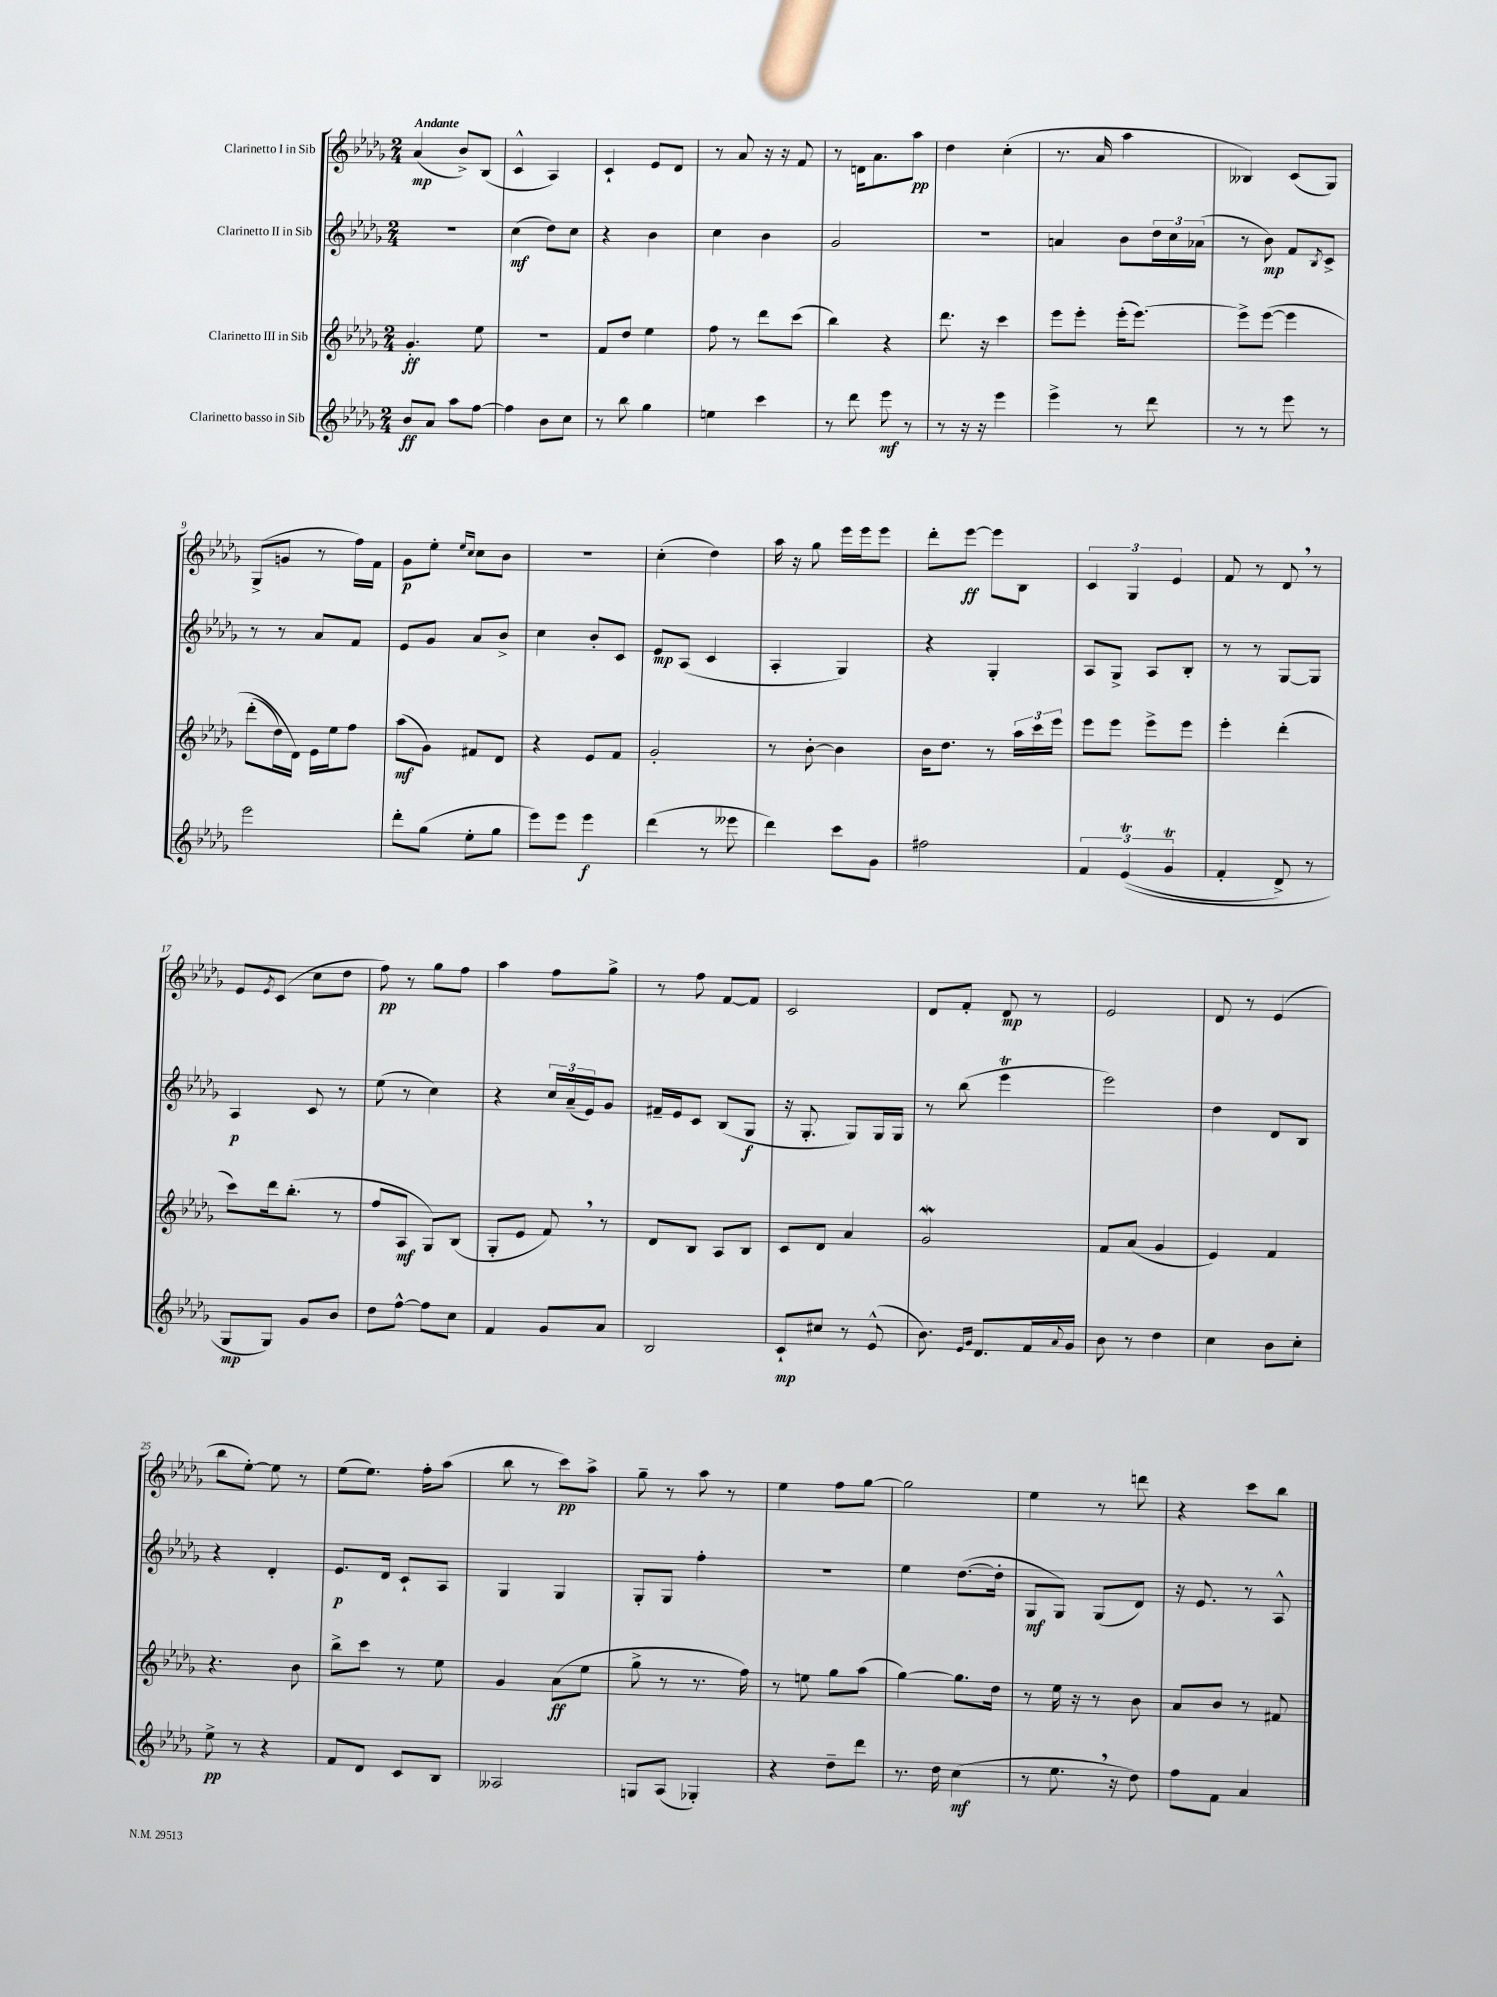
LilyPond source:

<<
\new StaffGroup <<
\new Staff = "s0" \with { instrumentName = "Clarinetto I in Sib" } {
    \clef treble \key des \major \numericTimeSignature \time 2/4 \tempo "Andante"
    aes'4\mp( bes'8->) bes8( |
    c'4-^ aes4) |
    c'4-! ees'8 des'8 |
    r8 aes'8 r16 r16 f'8 |
    r8 d'16 aes'8. aes''8\pp |
    des''4 c''4-.( |
    r8. aes'16 aes''4 |
    beses4) c'8( ges8) |
    ges8->( g'8 r8 f''16) f'16 |
    ges'8\p ees''8-. \grace { ees''16 c''16 } c''8 bes'8 |
    r2 |
    c''4-.( des''4) |
    aes''16 r16 ges''8 ees'''16 ees'''16 ees'''8 |
    des'''8-. ees'''8~\ff ees'''8 bes8 |
    \tuplet 3/2 { c'4 ges4 ees'4 } |
    f'8 r8 des'8 \breathe r8 |
    ees'8 \acciaccatura { ees'8 } c'8( c''8 des''8 |
    f''8\pp) r8 ges''8 f''8 |
    aes''4 f''8 ges''8-> |
    r8 f''8 f'8~ f'8 |
    c'2 |
    des'8 f'8-. des'8\mp r8 |
    ees'2 |
    des'8 r8 ees'4( |
    bes''8 ees''8~-.) ees''8 r8 |
    ees''8( ees''8.) f''16-. aes''8( |
    bes''8 r8 c'''8\pp) aes''8-> |
    ges''8-- r8 aes''8 r8 |
    ees''4 f''8 ges''8~ |
    ges''2 |
    ees''4 r8 d'''8 |
    r4 c'''8 bes''8 \bar "|." |
}
\new Staff = "s1" \with { instrumentName = "Clarinetto II in Sib" } {
    \clef treble \key des \major \numericTimeSignature \time 2/4
    r2 |
    c''4\mf( des''8) c''8 |
    r4 bes'4 |
    c''4 bes'4 |
    ges'2 |
    r2 |
    a'4 bes'8 \tuplet 3/2 { des''16 c''16 aes'16( } |
    r8 bes'8\mp) f'8 \acciaccatura { bes8 } c'8-> |
    r8 r8 aes'8 f'8 |
    ees'8 ges'8 aes'8 bes'8-> |
    c''4 bes'8-. c'8 |
    ees'8\mp aes8( c'4 |
    aes4-. ges4) |
    r4 ges4-. |
    aes8 ges8-> aes8 bes8-. |
    r8 r8 ges8~ ges8 |
    aes4\p c'8 r8 |
    ees''8( r8 c''4) |
    r4 \tuplet 3/2 { c''16 aes'16--( ees'16) } ges'8 |
    fis'16-- ees'16 c'8 bes8( ges8\f |
    r16 ges8.-. ges8) ges16 ges16 |
    r8 bes''8( ees'''4\trill |
    ees'''2) |
    des''4 des'8 bes8 |
    r4 des'4-. |
    ees'8.\p des'16 c'8-! aes8 |
    ges4 ges4 |
    ges8-. ges8 f''4-. |
    r2 |
    ees''4 des''8.~( des''16-. |
    ges8\mf ges8) ges8( des'8) |
    r16 ees'8. r8 aes8-^ \bar "|." |
}
\new Staff = "s2" \with { instrumentName = "Clarinetto III in Sib" } {
    \clef treble \key des \major \numericTimeSignature \time 2/4
    ges'4.-.\ff ees''8 |
    r2 |
    f'8 des''8 ees''4 |
    f''8 r8 des'''8 c'''8( |
    bes''4) r4 |
    des'''8. r16 c'''4 |
    ees'''8 ees'''8-. ees'''16-.( ees'''8.~) |
    ees'''8-> ees'''8~\( ees'''4 |
    des'''8-.( des''16) des'16\) ees'16 ees''16 f''8 |
    aes''8\mf( ges'8) fis'8 des'8 |
    r4 ees'8 f'8 |
    ges'2-. |
    r8 bes'8~-. bes'4 |
    bes'16 des''8. r8 \tuplet 3/2 { aes''16 c'''16 ees'''16 } |
    ees'''8 ees'''8 ees'''8-> ees'''8 |
    ees'''4-. des'''4-.( |
    c'''8) des'''16 bes''8.-.( r8 |
    f''8 aes8\mf ges8) bes8( |
    ges8-. ees'8 f'8) \breathe r8 |
    des'8 bes8 aes8 bes8 |
    c'8 des'8 aes'4 |
    ges'2\mordent |
    f'8 aes'8( ges'4 |
    ees'4) f'4 |
    r4. bes'8 |
    bes''8-> c'''8 r8 ees''8 |
    ges'4 aes'8\ff( ees''8 |
    ges''8-> r8 r8. f''16) |
    r8 e''8 ges''8 aes''8( |
    ges''4~) ges''8. des''16 |
    r8 ees''16 r16 r8 bes'8 |
    aes'8 bes'8 r8 fis'8 \bar "|." |
}
\new Staff = "s3" \with { instrumentName = "Clarinetto basso in Sib" } {
    \clef treble \key des \major \numericTimeSignature \time 2/4
    bes'8\ff aes'8 aes''8 f''8~ |
    f''4 bes'8 c''8 |
    r8 bes''8 ges''4 |
    e''4 c'''4 |
    r8 des'''8 ees'''8\mf r8 |
    r8 r16 r16 ees'''4 |
    ees'''4-> r8 des'''8 |
    r8 r8 ees'''8 r8 |
    ees'''2 |
    des'''8-. ges''8( ees''8-. ges''8 |
    ees'''8) ees'''8 ees'''4\f |
    des'''4( r8 eeses'''8 |
    des'''4) c'''8 ges'8 |
    fis''2 |
    \tuplet 3/2 { f'4 ees'4\trill(\( ges'4\trill } |
    f'4-. des'8->) r8 |
    ges8\mp ges8\) ges'8 bes'8 |
    des''8 f''8~-^ f''8 c''8 |
    f'4 ges'8 aes'8 |
    bes2 |
    c'8-!\mp cis''8 r8 ees'8-^( |
    bes'8.) \grace { ees'16 ges'16 } des'8. f'16 \appoggiatura { aes'8 } ges'16 |
    bes'8 r8 des''4 |
    c''4 bes'8 c''8-. |
    ees''8->\pp r8 r4 |
    f'8 des'8 c'8 bes8 |
    aeses2 |
    g8 aes8( ges4-.) |
    r4 des''8-- des'''8 |
    r8. des''16 c''4\mf( |
    r8 ees''8. \breathe r16 des''8) |
    f''8 f'8 aes'4 \bar "|." |
}
>>
>>
